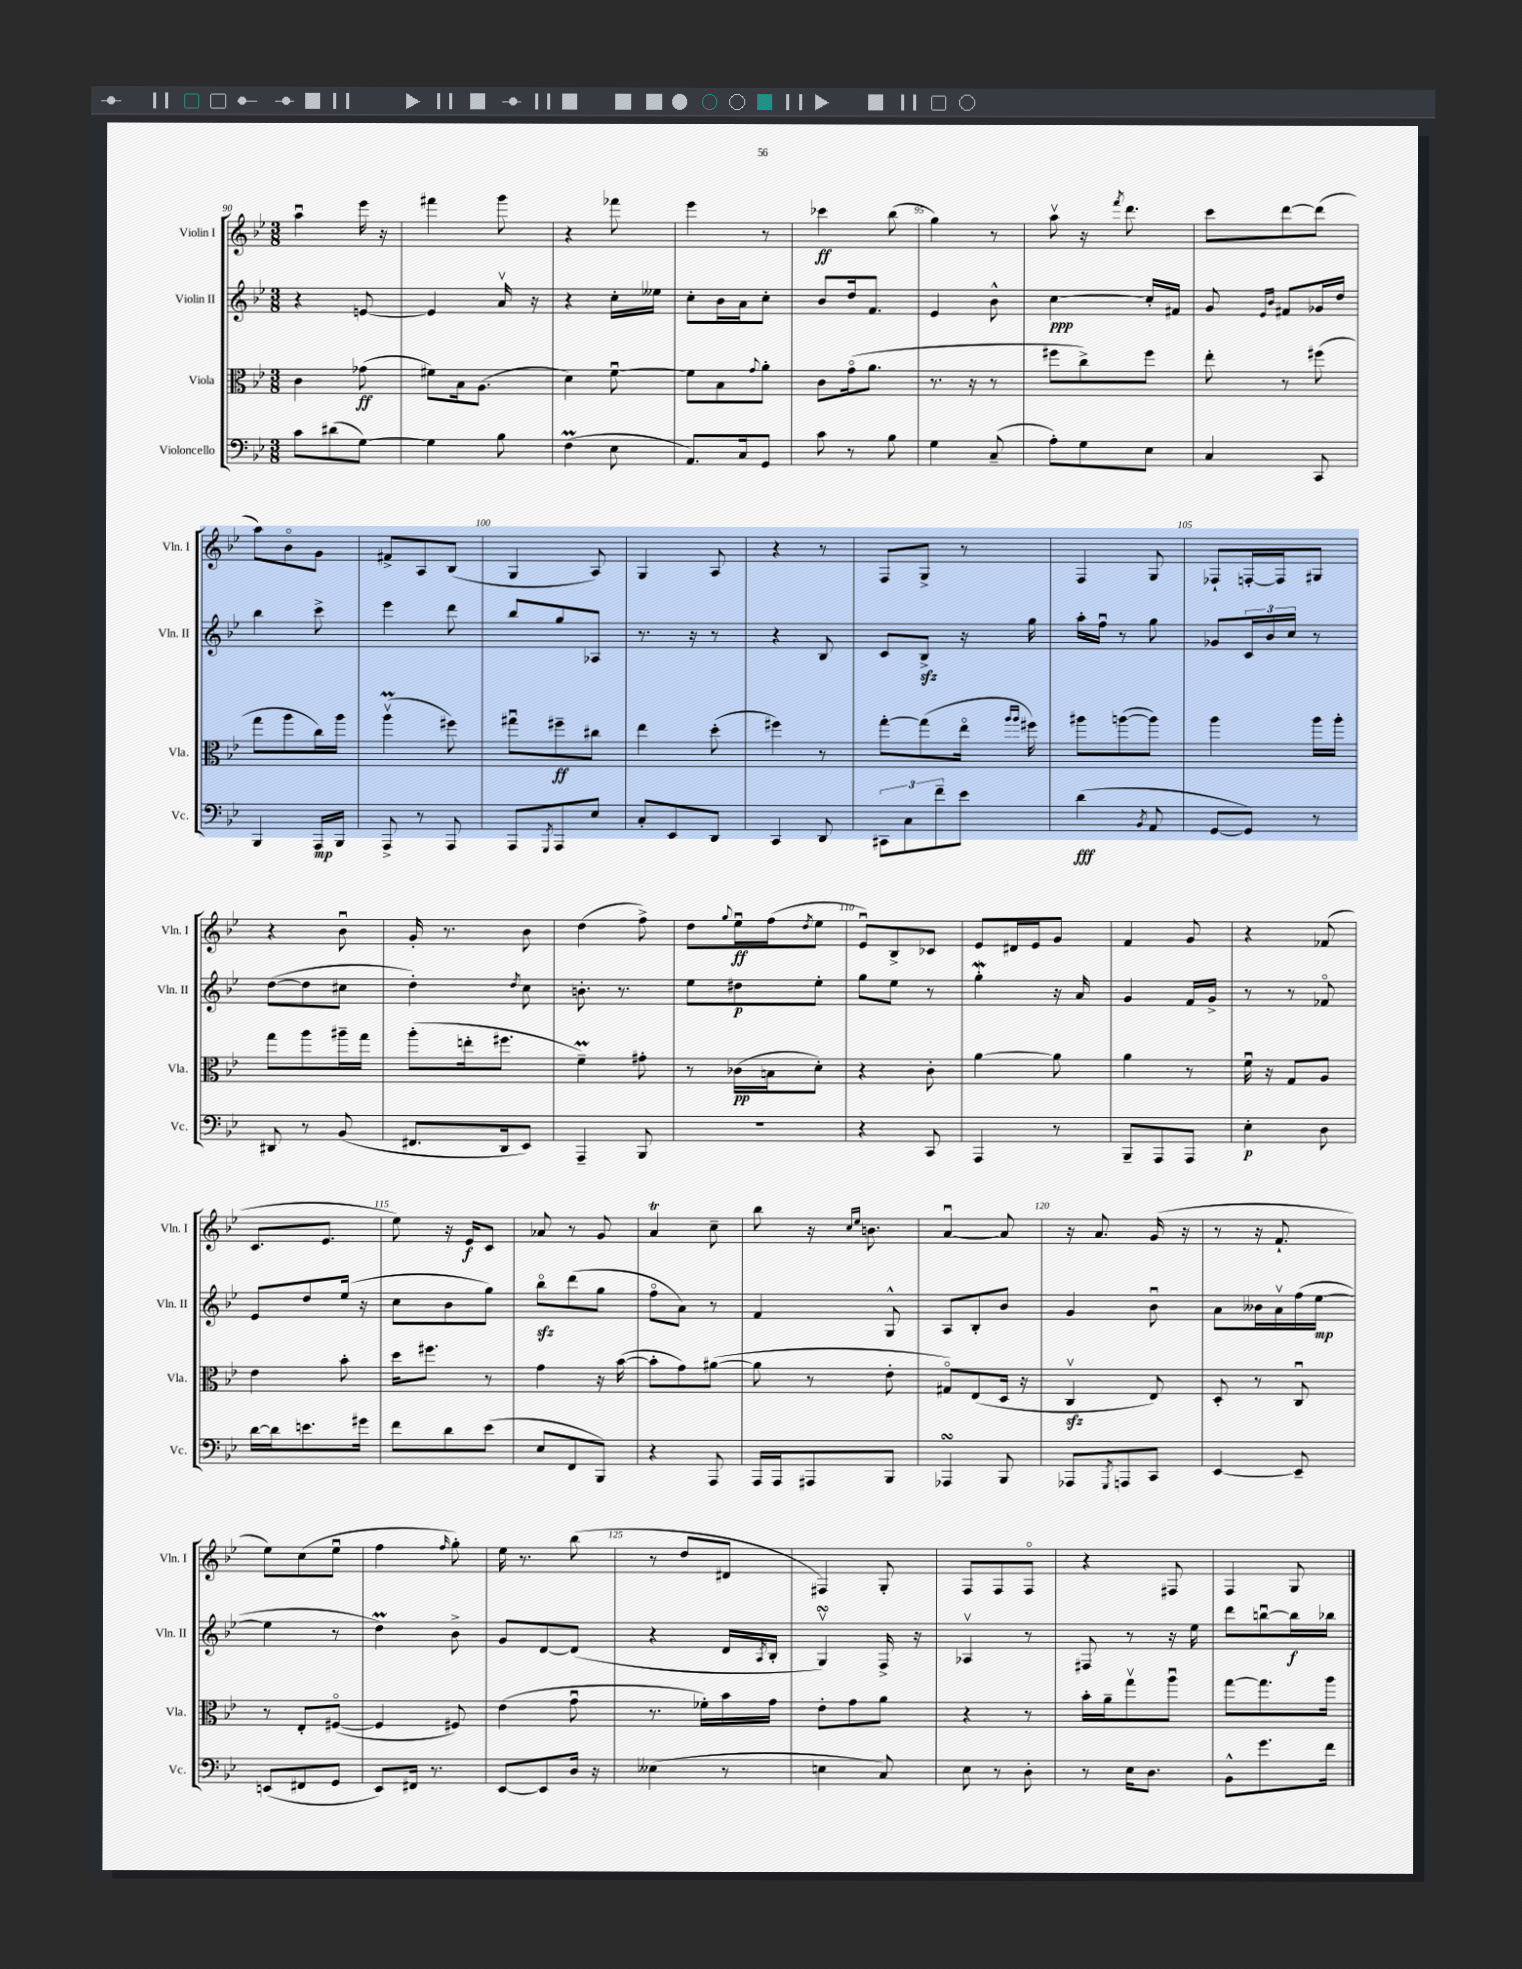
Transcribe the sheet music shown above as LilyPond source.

<<
\new StaffGroup <<
\new Staff = "s0" \with { instrumentName = "Violin I" shortInstrumentName = "Vln. I" } {
    \clef treble \key bes \major \numericTimeSignature \time 3/8
    a''4\downbow ees'''16 r16 |
    fis'''4 g'''8 |
    r4 fes'''8 |
    ees'''4 r8 |
    ces'''4\ff bes''8( |
    g''4) r8 |
    a''8\upbow r16 \acciaccatura { f'''8 } d'''8. |
    c'''8 d'''8~ d'''8( |
    a''8) bes'8\flageolet g'8 |
    fis'8-> a8 bes8( |
    g4 a8) |
    g4 a8 |
    r4 r8 |
    f8 g8-> r8 |
    f4 g8 |
    fes8-! f16~-. f16 gis8 |
    r4 bes'8\downbow |
    g'16-. r8. bes'8 |
    d''4( f''8->) |
    d''8 \appoggiatura { g''8 } ees''16\downbow\ff f''16( \acciaccatura { d''8 } ees''8 |
    ees'8\downbow) bes8-> ces'8 |
    ees'8 dis'16 ees'16 g'8 |
    f'4 g'8 |
    r4 fes'8( |
    c'8. ees'8. |
    ees''8) r16 ees'16\f c'8 |
    aes'8 r8 g'8 |
    a'4\trill c''8-- |
    bes''8 r16 \grace { c''16 ees''16 } b'8. |
    a'4~\downbow a'8 |
    r16 a'8. g'16( r16 |
    r8 r16 f'8.-! |
    ees''8) c''8( ees''8\downbow |
    f''4 \grace { f''16 } g''8-.) |
    ees''16 r8. bes''8( |
    r8 d''8 dis'8 |
    fis4) g8-. |
    f8 f8 f8\flageolet |
    r4 fis8 |
    f4 g8 \bar "|." |
}
\new Staff = "s1" \with { instrumentName = "Violin II" shortInstrumentName = "Vln. II" } {
    \clef treble \key bes \major \numericTimeSignature \time 3/8
    r4 e'8~ |
    e'4 a'16\upbow r16 |
    r4 c''16-. eeses''16 |
    c''8-. bes'16 a'16 c''8-. |
    bes'8 d''16 f'8. |
    ees'4 bes'8-^ |
    c''4~\ppp c''16-. fis'16 |
    g'8 \grace { ees'16 bes'16 } fis'8 ges'16 d''16 |
    bes''4 c'''8-> |
    ees'''4 d'''8 |
    bes''8 g''8 aes8 |
    r8. r16 r8 |
    r4 bes8 |
    c'8 bes8->\sfz r16 g''16 |
    a''16-. f''16\downbow r8 g''8 |
    ges'8 \tuplet 3/2 { c'16 bes'16 c''16 } r8 |
    d''8~( d''8 cis''8 |
    d''4-.) \acciaccatura { d''8 } c''8 |
    b'8.-. r8. |
    ees''8 dis''8\p ees''8-. |
    g''8 ees''8 r8 |
    g''4-.\mordent r16 a'16 |
    g'4 f'16 g'16-> |
    r8 r8 fes'8\flageolet |
    ees'8 d''8 ees''16( r16 |
    c''8 bes'8 g''8) |
    bes''8\flageolet\sfz d'''8( g''8 |
    f''8\flageolet a'8) r8 |
    f'4 g8-^ |
    a8 bes8-. bes'8 |
    g'4 bes'8\downbow |
    a'8 beses'16 a'16\upbow f''16( ees''16~\mp |
    ees''4 r8 |
    d''4\prall) bes'8-> |
    g'8 d'8~ d'8( |
    r4 d'16 \acciaccatura { a8 } bes16-. |
    g4\upbow\turn) f16-> r16 |
    aes4\upbow r8 |
    fis8 r8 r16 ees''16 |
    d'''8 b''8~\downbow b''16\f bes''16 \bar "|." |
}
\new Staff = "s2" \with { instrumentName = "Viola" shortInstrumentName = "Vla." } {
    \clef alto \key bes \major \numericTimeSignature \time 3/8
    c'4 ges'8\ff( |
    fis'8) bes16 a8.( |
    d'4) f'8~\downbow |
    f'8 bes8 \appoggiatura { g'8 } a'8-. |
    c'8 g'16\flageolet( a'8. |
    r8. r16 r8 |
    fis''8 c''8->) fis''8 |
    ees''8-. r8 fis''8( |
    g''8 a''8 c''16) a''16 |
    a''4\upbow\prall( fis''8) |
    gis''8\downbow fis''8--\ff cis''8 |
    ees''4 d''8-.( |
    fis''4) r8 |
    g''8~-. g''8( ees''16\flageolet \grace { a''16 a''16 } fis''16) |
    ais''8 a''8~( a''8) |
    a''4 a''16 a''16-. |
    g''8 a''8 ais''16-- g''16 |
    a''8-.( e''16-. fis''8. |
    f'4--\prall) gis'8-. |
    r8 ces'16\pp( b16 d'8-.) |
    r4 c'8-. |
    a'4~ a'8 |
    a'4 r8 |
    f'16\downbow r16 g8 a8 |
    ees'4 bes'8-. |
    d''16 fis''8. r8 |
    g'4 r16 bes'16~( |
    bes'8-. g'8) ais'8~( |
    ais'8 r8 ees'8-. |
    gis8\flageolet) ees8( d16 r16 |
    c4\upbow\sfz ees8) |
    d8-. r8 c8\downbow |
    r8 ees8-. fis8~\flageolet( |
    fis4 fis8) |
    ees'4( g'8\downbow |
    r8. fes'16-.) bes'16 g'16 |
    ees'8-. g'8 a'8 |
    r4 r8 |
    bes'16-. a'16-- g''8\upbow a''8\downbow |
    g''8~ g''8. a''16 \bar "|." |
}
\new Staff = "s3" \with { instrumentName = "Violoncello" shortInstrumentName = "Vc." } {
    \clef bass \key bes \major \numericTimeSignature \time 3/8
    c'8 dis'8( g8~) |
    g4 bes8 |
    f4\prall( ees8 |
    a,8.) c16 g,8 |
    c'8 r8 bes8 |
    g4 c8--( |
    a8-.) g8 ees8 |
    c4 c,8 |
    bes,,4 a,,16\mp bes,,16 |
    a,,8-> r8 a,,8 |
    a,,8 \acciaccatura { g,,8 } a,,8 ees8 |
    c8-. ees,8 d,8 |
    c,4 d,8 |
    \tuplet 3/2 { cis,8 c8 f'8-- } ees'8 |
    d'4\fff( \acciaccatura { bes,8 } a,8 |
    g,8~ g,8) r8 |
    dis,8 r8 bes,8( |
    fis,8. d,16 ees,8) |
    a,,4-- bes,,8 |
    R4. |
    r4 c,8 |
    a,,4 r8 |
    bes,,8-- a,,8 a,,8 |
    ees4-.\p d8 |
    d'16~ d'16 e'8. gis'16 |
    f'8 d'8 ees'8( |
    ees8 f,8 bes,,8) |
    r4 a,,8 |
    a,,16 a,,16 ais,,8 bes,,8 |
    aes,,4\turn bes,,8 |
    aes,,8 \acciaccatura { g,,8 } a,,8 c,8 |
    ees,4~ ees,8-- |
    e,8( fis,8 g,8 |
    ees,8) fis,16 r8. |
    ees,8~ ees,8 d16 r16 |
    eeses4( r8 |
    e4 c8) |
    ees8 r8 d8-. |
    r8 ees16 d8. |
    bes,8-^ g'8. f'16 \bar "|." |
}
>>
>>
\layout { \context { \Score currentBarNumber = #90 \override BarNumber.break-visibility = ##(#f #t #t) barNumberVisibility = #(every-nth-bar-number-visible 5) } }
